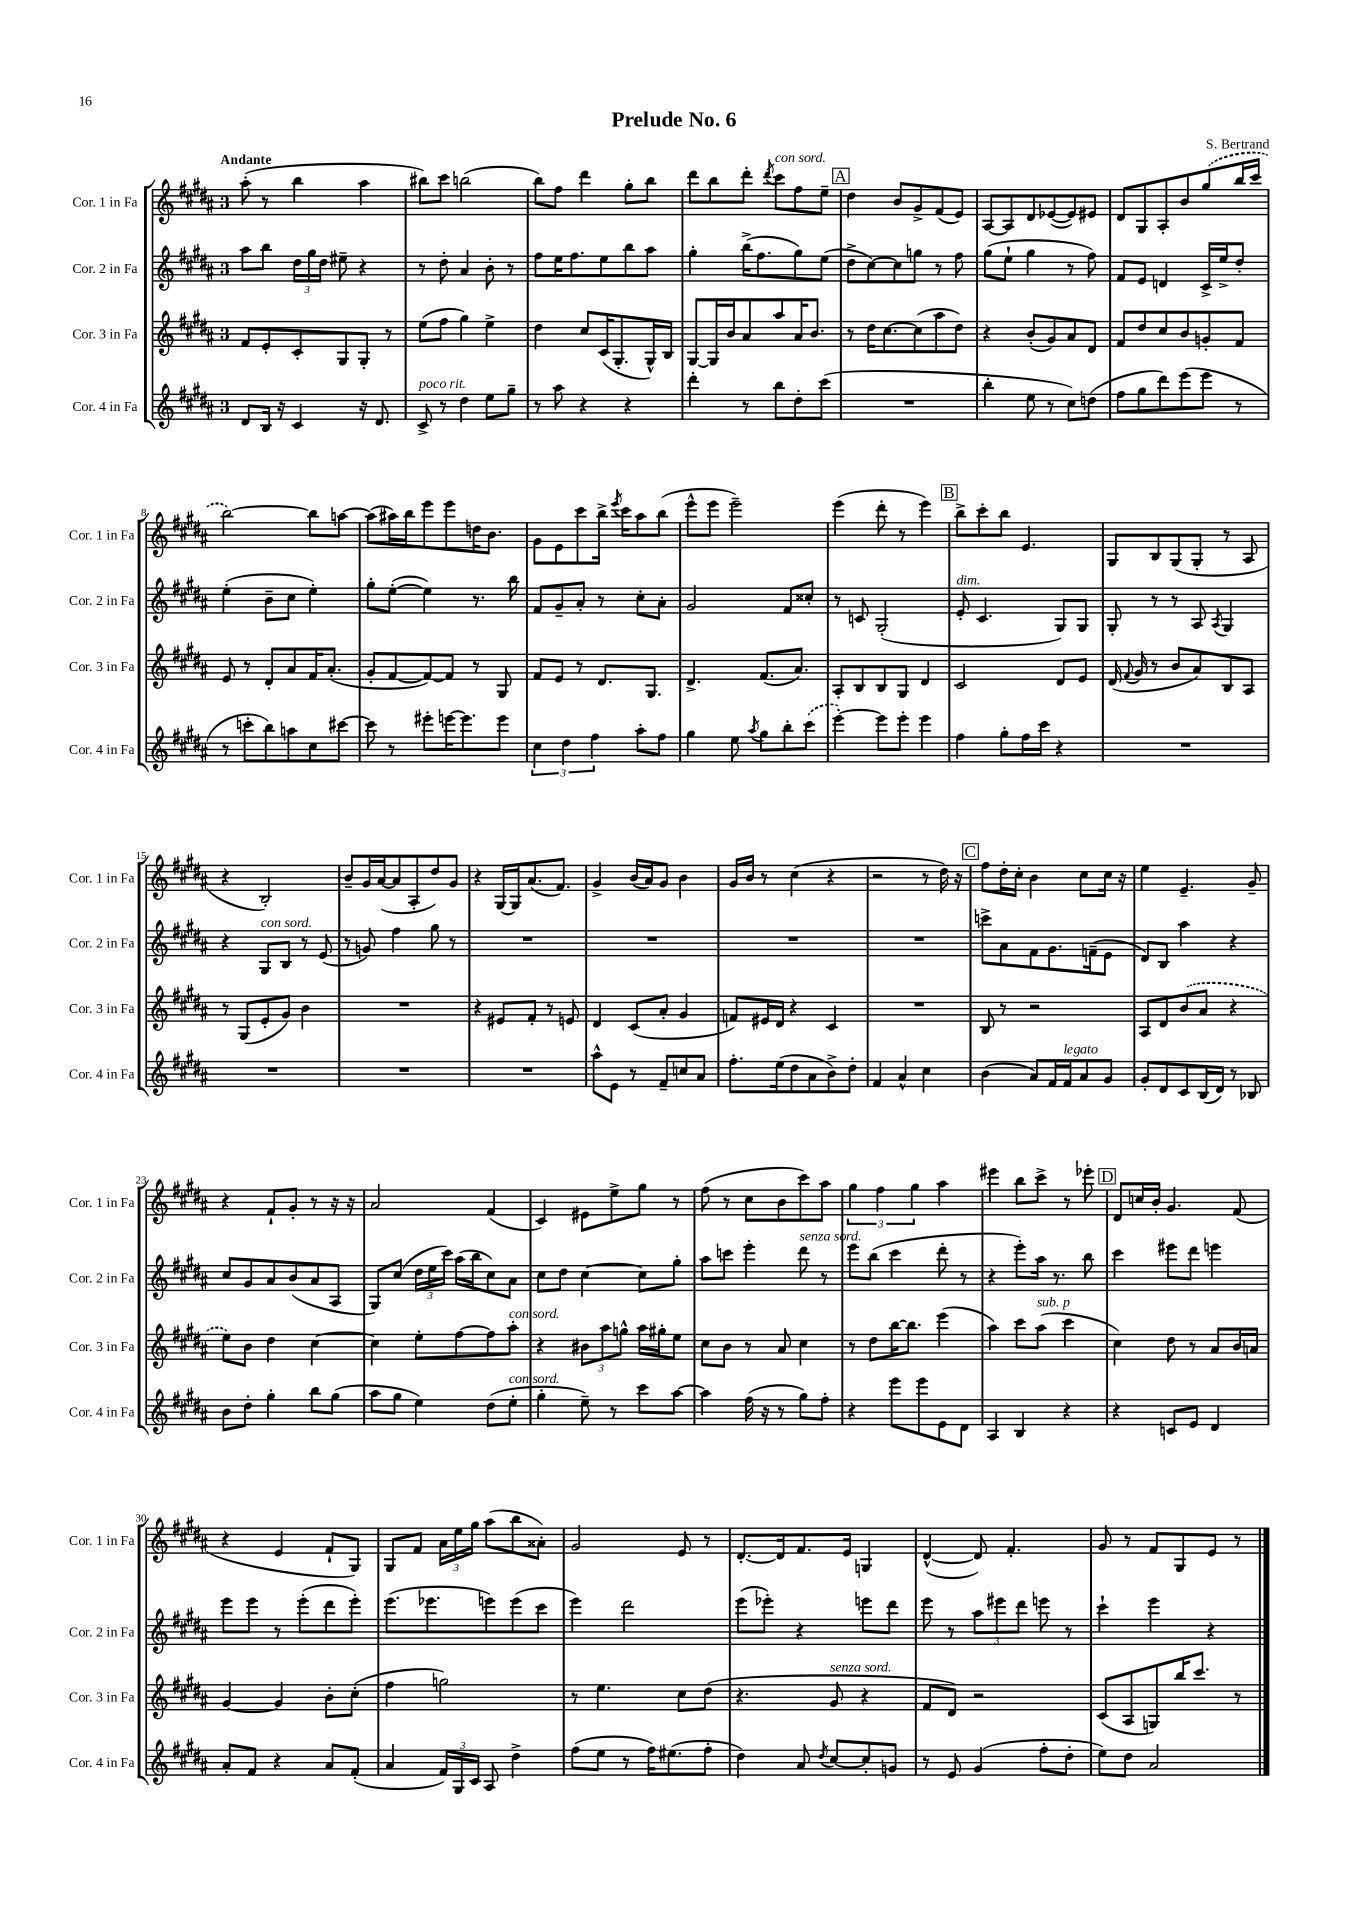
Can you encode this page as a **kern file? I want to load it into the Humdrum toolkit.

**kern	**kern	**kern	**kern
*staff4	*staff3	*staff2	*staff1
*clefG2	*clefG2	*clefG2	*clefG2
*k[f#c#g#d#a#]	*k[f#c#g#d#a#]	*k[f#c#g#d#a#]	*k[f#c#g#d#a#]
*M3/4	*M3/4	*M3/4	*M3/4
8d#/L	8f#/L	8aa#\L	(8aa#'\
16B/Jk	8e'/	8bb\J	8r
16r	.	.	.
4c#/	8c#'/	24dd#\LL	4bb\
.	.	24gg#\	.
.	.	24dd#\JJ	.
.	8G#/	8ee#~\	.
16r	8G#'/J	4r	4aa#\
8.d#/	.	.	.
.	8r	.	.
=	=	=	=
8c#^/	(8ee\L	8r	8bb#\L)
8r	8ff#\J	8dd#'\	8ccc#\J
4dd#\	4gg#\)	4a#/	(2bb\
8ee\L	4ee^\	8b'\	.
8gg#~\J	.	8r	.
=	=	=	=
8r	4dd#\	8ff#\L	8bb\L)
8aa#\	.	16ee\K	8ff#\J
.	.	8.ff#\	.
4r	8cc#/L	.	4ddd#\
.	(16c#/K	8ee\	.
.	8.G#'/	.	.
4r	.	8bb\	8gg#'\L
.	16G#^^/L)	8aa#\J	8bb\J
.	16B/JJ	.	.
=	=	=	=
4ddd#'\	[8G#/L	4gg#'\	8ddd#\L
.	16G#/]L	.	8bb\
.	16b/J	.	.
8r	8a#/	(16bb^\LK	8ddd#'\J
.	.	8.ff#\	.
.	.	.	8qddd#/
8bb\L	8aa#/	.	8ccc#\L
8dd#'\	16a#/K	8gg#\)	8ff#\
.	8.b/J	.	.
(8ccc#\J	.	(8ee\J	8ee~\J
=	=	=	=
2.r	8r	8dd#^\L	4dd#\
.	16dd#\LK	[8cc#\)	.
.	[8.cc#\	.	.
.	.	8cc#\]	8b/L
.	(8cc#\]	8gg\J	8g#^/
.	8aa#\	8r	(8f#/
.	8dd#\J)	8ff#\	8e/J)
=	=	=	=
4bb'\	4r	(8gg#\L	[8A#/L
.	.	8ee`\J	8A#/]
8ee\	(8b'/L	4gg#\	8d#/
8r	8g#/)	.	([8e-/
8cc#\L)	8a#/	8r	8e-/])
(8dd\J	8d#/J	8ff#\)	8e#/J
=	=	=	=
8ff#\L	8f#/L	8f#/L	8d#/L
8gg#\	8dd#/	8e/J	8G#/
8ddd#\)	8cc#/	4d/	8A#'/
(8eee\	8b/	.	8b/
8eee\J	8g'/	16c#^/LL	(8gg#/
.	.	16ee^/J	.
8r	8f#/J	8dd#'/J	16bb/L
.	.	.	16ccc#/JJ
=	=	=	=
8r	8e/	(4ee'\	[2bb\)
8ccc'\L	8r	.	.
8bb\)	8d#'/L	8b~\L	.
8aa\	8a#/	8cc#\J	.
8cc#\	16f#/K	4ee'\)	8bb\]L
.	(8.a#'/J	.	.
[8ccc#\J	.	.	[8aa\J
=	=	=	=
8ccc#\]	8g#'/L	8gg#'\L	(8aa\]L
8r	[8f#/	([8ee'\J	16aa#\L)
.	.	.	16bb\J
8eee#'\L	8f#/_)	4ee\])	8eee\
[16eee\K	8f#/]J	.	8eee\
8.eee\]	.	.	.
.	8r	8.r	16dd\K
.	.	.	8.b\J
8eee\J	8G#/	.	.
.	.	16bb\	.
=	=	=	=
6cc#\	8f#/L	8f#/L	8g#\L
.	8e/J	8g#~/	8e\
6dd#\	.	.	.
.	8r	8a#'/J	8ccc#\
6ff#\	.	.	.
.	8.d#/L	8r	16bb^\Jk
.	.	.	8qeee/
.	.	.	16ccc#\LK
8aa#'\L	.	8cc#'\L	8aa#\
.	8.G#/J	.	.
8ff#\J	.	8a#'\J	(8bb\J
=	=	=	=
4gg#\	4.d#^/	2g#/	8eee^^\L
.	.	.	8eee\J
8ee\	.	.	2eee~\)
8qaa#/	.	.	.
8gg#\L	(8.f#/L	.	.
8bb'\	.	8f#/L	.
.	8.a#/J)	.	.
(8ccc#\J	.	8cc##'/J	.
=	=	=	=
[4eee'\)	8A#'/L	8r	(4eee\
.	8B/	8c/	.
8eee\]L	8B/	(2G#'/	8ddd#'\
8eee'\J	8G#/J	.	8r
4eee\	4d#/	.	4eee\)
=	=	=	=
4ff#\	2c#/	8e'/	8bb^\L
.	.	4.c#/	8ccc#'\
8gg#'\L	.	.	8bb\J
16ff#\L	.	.	4.e/
16ccc#\JJ	.	.	.
4r	8d#/L	8G#/L)	.
.	8e/J	8G#/J	.
=	=	=	=
2.r	(16d#/	8G#'/	8G#/L
.	8qqf#/	.	.
.	16g#/	.	.
.	8r	8r	8B/
.	8b/L	8r	(8G#/
.	8a#/)	8A#/	8G#'/J
.	.	8qA#/	.
.	8B/	4G#/	8r
.	8A#/J	.	8A#/
=	=	=	=
2.r	8r	4r	4r
.	(8G#/L	.	.
.	8e'/	8G#/L	2B'/)
.	8g#/J)	8B/J	.
.	4b\	8r	.
.	.	(8e/	.
=	=	=	=
2.r	2.r	8r	8b~/L
.	.	8g/)	16g#/L
.	.	.	([16a#/J
.	.	4ff#\	8a#/]
.	.	.	8A#'/
.	.	8gg#\	8dd#/)
.	.	8r	8g#/J
=	=	=	=
2.r	4r	2.r	4r
.	8e#/L	.	[16G#/LL
.	.	.	16G#/]J
.	8f#'/J	.	(8.a#/
.	8r	.	.
.	.	.	8.f#/J)
.	8e/	.	.
=	=	=	=
8aa#^^\L	4d#/	2.r	4g#^/
8e\J	.	.	.
8r	(8c#/L	.	(16b/LL
.	.	.	16a#/J)
8f#~/L	8a#'/J	.	8g#/J
8cc/	4g#/	.	4b\
8a#/J	.	.	.
=	=	=	=
8.ff#'\L	8f/L)	2.r	16g#/LL
.	.	.	16b/JJ
.	16e#/L	.	8r
(16ee\k	16d#/JJ	.	.
8dd#\	4r	.	(4cc#\
8a#\	.	.	.
8b^\)	4c#/	.	4r
8dd#'\J	.	.	.
=	=	=	=
4f#/	2.r	2.r	2r
4a#^^/	.	.	.
4cc#\	.	.	8r
.	.	.	16dd#\)
.	.	.	16r
=	=	=	=
(4b\	8B/	8ccc^\L	8ff#\L
.	8r	8a#\	16dd#'\L
.	.	.	16cc#'\JJ
8a#/L)	2r	8f#\	4b\
16f#/L	.	8.g#\	.
16f#/J	.	.	.
8a#/	.	.	8cc#\L
.	.	(16f~\k	.
8g#/J	.	8e\J	16cc#\Jk
.	.	.	16r
=	=	=	=
8g#'/L	8A#/L	8d#/L)	4ee\
8d#/	8d#/	8B/J	.
8c#/	(8b/	4aa#\	4.e~/
(16B/L	8a#/J	.	.
16d#/JJ)	.	.	.
8r	4r	4r	.
8B-/	.	.	8g#~/
=	=	=	=
8b\L	8ee\L)	8cc#/L	4r
8dd#'\J	8b\J	8g#/	.
4gg#'\	4dd#\	8a#/	8f#`/L
.	.	(8b/	8g#'/J
8bb\L	[4cc#\	8a#/	8r
(8gg#\J	.	8A#/J	16r
.	.	.	16r
=	=	=	=
8aa#\L	4cc#\]	8G#/L)	2a#/
8gg#\J	.	(8cc#/J	.
4ee\)	8ee'\L	24dd#\LL	.
.	.	24ee\	.
.	.	24ccc#\JJ)	.
.	[8ff#\	(16aa#\LL	.
.	.	16bb\J	.
(8dd#\L	8ff#\]	8cc#\)	(4f#/
8ee'\J	8aa#'\J	8a#\J	.
=	=	=	=
4gg#'\	4r	8cc#\L	4c#/)
.	.	8dd#\J	.
8ee~\)	12b#\L	[4cc#\	8e#\L
.	12aa#\	.	.
8r	.	.	8ee^\
.	12gg^^\J	.	.
8ccc#\L	16aa#\LL	8cc#\]L	8gg#\J
.	16gg#'\J	.	.
[8aa#\J	8ee\J	8gg#'\J	8r
=	=	=	=
4aa#\]	8cc#\L	8aa#\L	(8ff#\
.	8b\J	8ccc\J	8r
(16ff#\	8r	4eee'\	8cc#\L
16r	.	.	.
8r	8a#/	.	8b\
8gg#\L)	4cc#\	8ddd#\	8ccc#\)
8ff#'\J	.	8r	8aa#\J
=	=	=	=
4r	8r	8eee\L	6gg#\
.	8dd#\L	(8bb\J	.
.	.	.	6ff#\
8eee\L	[16bb\K	4ccc#\	.
.	8.bb\]J	.	.
.	.	.	6gg#\
8eee\	.	.	.
8e\	(4eee\	8ddd#'\	4aa#\
8d#\J	.	8r	.
=	=	=	=
4A#/	4aa#\)	4r	4eee#\
4B/	8ccc#\L	8eee'\L)	8bb\L
.	(8aa#\J	16aa#\Jk	8ccc#^\J
.	.	8.r	.
4r	4ccc#\	.	8r
.	.	8bb\	8eee-'\
=	=	=	=
4r	4cc#\)	4ccc#\	8d#/L
.	.	.	16cc/L
.	.	.	16b'/JJ
8c/L	8dd#\	8eee#\L	4.g#/
8e/J	8r	8ddd#\J	.
4d#/	8a#/L	4eee\	.
.	16b/L	.	(8f#/
.	16a/JJ	.	.
=	=	=	=
8a#'/L	[4g#/	8eee\L	4r
8f#/J	.	8eee\J	.
4r	4g#/]	8r	4e/
.	.	(8eee'\L	.
8a#/L	8b'\L	8ddd#\	8f#`/L
(8f#'/J	(8cc#'\J	8eee'\J)	8G#/J)
=	=	=	=
4a#/	4ff#\	(8.eee\L	8G#/L
.	.	.	8f#/J
.	.	8.eee-\	.
24f#/LL)	2gg\)	.	24a#\LL
24G#/	.	.	24ee\
24c#/JJ	.	.	24gg#\JJ
8A#/	.	8eee\)	(8aa#\L
4dd#^\	.	(8eee\	8bb\
.	.	8ccc#\J	8a##'\J)
=	=	=	=
(8ff#\L	8r	4eee\)	2g#/
8ee\J	4.ee\	.	.
8r	.	2ddd#\	.
16ff#\LK)	.	.	.
(8.ee#\	.	.	.
.	8cc#\L	.	8e/
8ff#'\J	(8dd#\J	.	8r
=	=	=	=
4dd#\)	4.r	(8eee\L	[8.d#'/L
.	.	8eee-'\J)	.
.	.	.	16d#/]k
8a#/	.	4r	8.f#/
8qdd#/	.	.	.
[8cc#/L	8g#/	.	.
.	.	.	16e/Jk
8cc#'/]	4r	8eee\L	4G/
8g/J	.	8ddd#\J	.
=	=	=	=
8r	8f#/L	8eee\	([4d#^^/
8e/	8d#/J)	8r	.
(4g#/	2r	12aa#\L	8d#/])
.	.	12eee#\	.
.	.	.	4.f#'/
.	.	12ddd#\J	.
8ff#'\L	.	8eee\	.
8dd#'\J	.	8r	.
=	=	=	=
8ee\L)	(8c#/L	4ccc#`\	8g#/
8dd#\J	8A#/	.	8r
2a#/	8G/)	4eee\	8f#/L
.	16bb/K	.	8G#/
.	8.ccc#/J	.	.
.	.	4r	8e/J
.	8r	.	8r
==	==	==	==
*-	*-	*-	*-
